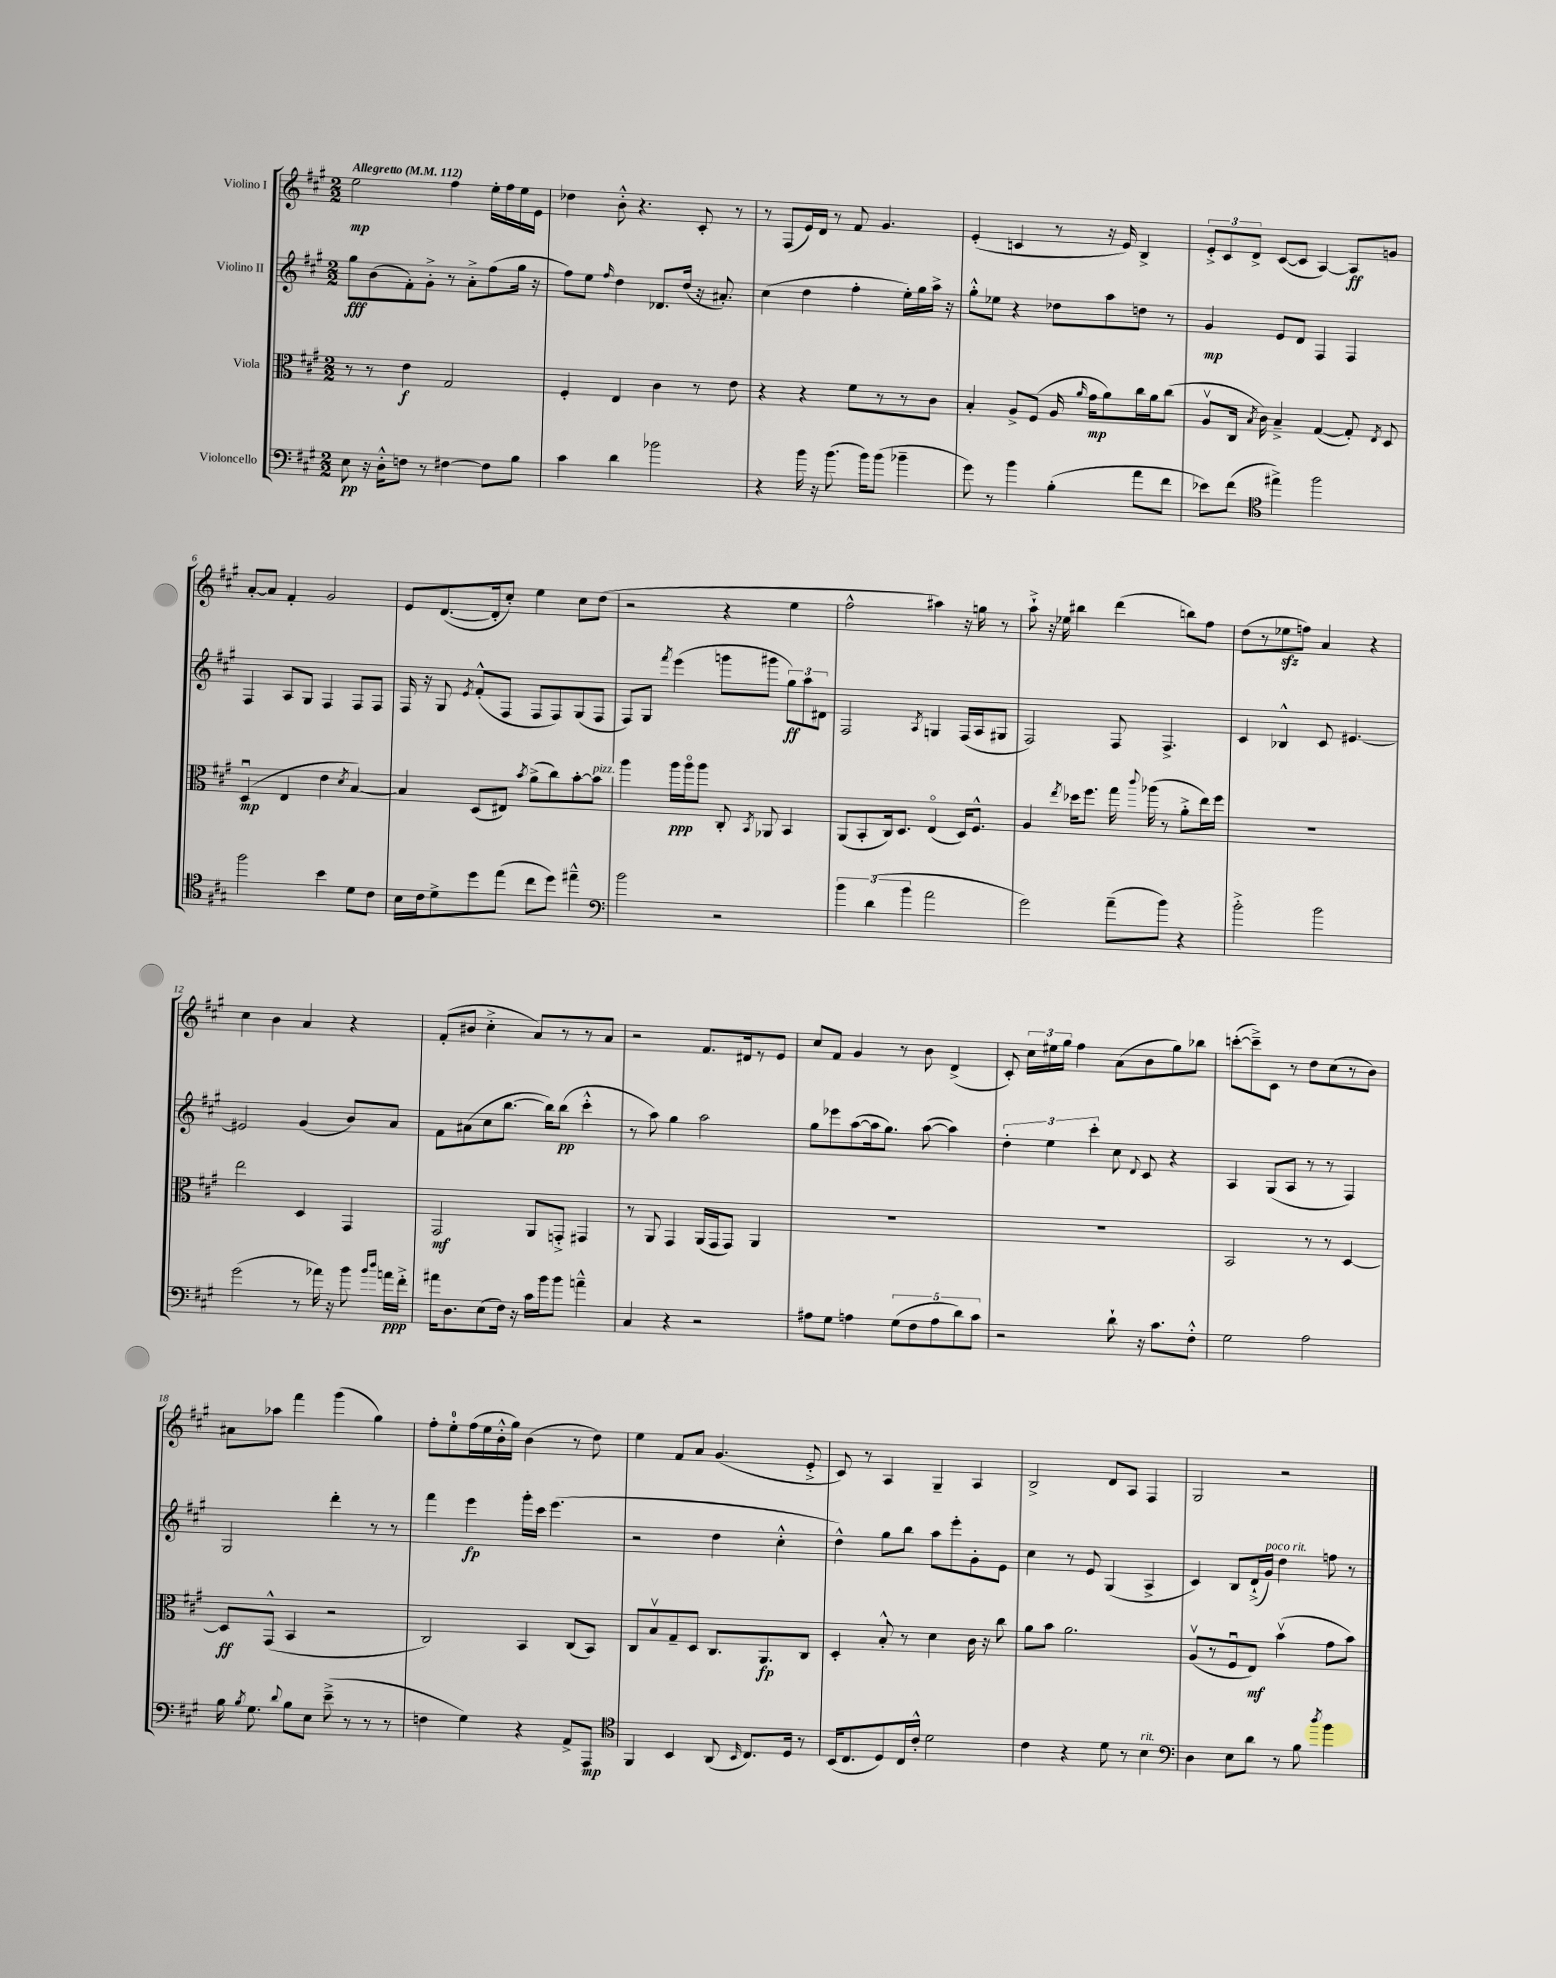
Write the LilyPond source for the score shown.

<<
\new StaffGroup <<
\new Staff = "s0" \with { instrumentName = "Violino I" } {
    \clef treble \key a \major \numericTimeSignature \time 2/2 \tempo "Allegretto" 4 = 112
    \autoBeamOff e''2\mp fis''4 e''16[-. fis''16 e''16 e'16] |
    des''4 b'8-.-^ r4. cis'8-. r8 |
    r8 fis8[( e'16) d'16] r8 fis'8 gis'4. |
    e'4-.( c'4 r8 r16 e'16) b4-> |
    \tuplet 3/2 { e'8[-.-> cis'8 d'8]-> } cis'8[~( cis'8] a4~) a8[\ff g'8] |
    a'8[~-. a'8] fis'4-. gis'2 |
    e'8[ d'8.~( d'16-. cis''8]-.) e''4 cis''8[ d''8]( |
    r2 r4 e''4 |
    fis''2-^ ais''4) r16 g''16 r8 |
    a''8-!-> r16 ees''16 bis''4 d'''4( b''8[) fis''8] |
    d''8[( r8 ees''8\sfz f''8]) a'4 r4 |
    cis''4 b'4 a'4 r4 |
    fis'8[-.( bis'8] cis''4-.-> a'8[) r8 r8 a'8] |
    r2 fis'8.[ dis'16 r8 e'8] |
    cis''8[ fis'8] gis'4 r8 b'8 d'4->( |
    cis'8-.) \tuplet 3/2 { cis''16[ eis''16 gis''16] } fis''4 a'8[( b'8 gis''8) bes''8] |
    c'''8[~-.( c'''8--->) cis'8] r8 d''8[ cis''8( r8 b'8]) |
    ais'8[ aes''8] fis'''4 gis'''4( gis''4) |
    fis''8[-. e''8-0-. fis''16( e''16 b'16-.-^ gis''16]) b'4( r8 d''8) |
    e''4 fis'8[ a'8] gis'4.( e'8-.-> |
    cis'8) r8 a4 gis4-- a4 |
    b2-> d'8[ a8] fis4 |
    gis2 r2 \bar "|." |
}
\new Staff = "s1" \with { instrumentName = "Violino II" } {
    \clef treble \key a \major \numericTimeSignature \time 2/2
    \autoBeamOff gis''8[\fff b'8( fis'8-.) gis'8]-.-> r8 a'8[-.-> fis''8( gis''16] r16 |
    fis''8[) e''8] \grace { fis''16 } d''4 des'8.[ d''16]( r16 ais'8.-.) |
    cis''4( d''4 fis''4-. e''16[-.) gis''16 a''16]-> r16 |
    gis''8[-.-^ ees''8] r4 des''8[ a''8 d''8] r8 |
    gis'4\mp e'8[ d'8] fis4 fis4 |
    fis4 a8[ gis8] fis4 fis8[ fis8] |
    fis16 r16 gis8 \acciaccatura { e'8 } fis'8[-.-^( fis8] fis8[ fis8) gis8( fis8] |
    fis8[) gis8] \acciaccatura { fis'''8 } e'''4( g'''8[ gis'''8] \tuplet 3/2 { gis''8[\ff) a''8 dis'8] } |
    fis2 \acciaccatura { a8 } g4 fis16[( a16 gis8] |
    fis2) fis8 fis4.-> |
    cis'4 bes4-^ cis'8 eis'4.~ |
    eis'2 gis'4( b'8[) a'8] |
    fis'8[ ais'8( cis''8 b''8.]~ b''16[) b''8]\pp( cis'''4-.-^ |
    r8 a''8) gis''4 a''2 |
    gis''8[ ees'''8 a''8~( a''16 gis''8.]) a''8~( a''4) |
    \tuplet 3/2 { d''4-. e''4 cis'''4-. } cis''8 \appoggiatura { d'8 } cis'8 r4 |
    a4 gis8[( a8] r8 r8 fis4) |
    gis2 d'''4-. r8 r8 |
    fis'''4 e'''4\fp gis'''16[-. cis'''16] e'''4.( |
    r2 d''4 cis''4-.-^ |
    d''4-^) gis''8[ b''8] a''8[ e'''8-. gis'8-. e'8] |
    cis''4 r8 e'8 gis4( a4-> |
    cis'4) b8[ d'16-!->( gis'16]^\markup { \italic "poco rit." }) d''4 f''8 r8 \bar "|." |
}
\new Staff = "s2" \with { instrumentName = "Viola" } {
    \clef alto \key a \major \numericTimeSignature \time 2/2
    \autoBeamOff r8 r8 e'4\f gis2 |
    fis4-. e4 cis'4 r8 e'8 |
    r4 r4 fis'8[ r8 r8 cis'8] |
    b4-. a8[-> fis8]( a16 \grace { a'16 } gis'16[\mp a'8) cis''16 a'16 cis''8]( |
    a8[\upbow cis16] \acciaccatura { b8 } cis'16) b4---> gis4~( gis8-.) \acciaccatura { e8 } d8 |
    d4\downbow\mp( e4 e'4 \acciaccatura { d'8 } b4~) |
    b4 d8[( eis8]) \acciaccatura { b'8 } a'8[->( cis''8) b'8~-. b'8]^\markup { \italic "pizz." } |
    a''4 a''16[\ppp a''16\flageolet a''8] cis8-. \acciaccatura { b,8 } aes,8 b,4 |
    a,8[( b,8-. cis16) d8.] e4\flageolet( d16[) fis8.]-^ |
    a4 \acciaccatura { e''8 } des''16[ fis''8.] gis''16 \appoggiatura { cis'''8 } aes''16( r8 a'8[-.-> e''16) fis''16] |
    R1 |
    e''2 d4 gis,4 |
    gis,2\mf a,8[ g,8]-.-> gis,4 |
    r8 a,8 gis,4 a,16[( gis,16 gis,8]) a,4 |
    R1 |
    R1 |
    b,2 r8 r8 d4~ |
    d8[\ff gis,8]-^( b,4 r2 |
    cis2) b,4 cis8[( b,8]) |
    cis8[ b8\upbow gis8-- d8] cis8.[ a,8.\fp cis8] |
    d4-. b8-.-^ r8 d'4 cis'16 r16 cis''8 |
    a'8[ b'8] a'2. |
    a8[\upbow( r8 fis8\downbow e8]\mf) b'4\upbow( gis'8[ b'8]) \bar "|." |
}
\new Staff = "s3" \with { instrumentName = "Violoncello" } {
    \clef bass \key a \major \numericTimeSignature \time 2/2
    \autoBeamOff e8\pp r16 d16[-.-^ f8] r8 fis4~ fis8[ b8] |
    cis'4 d'4 bes'2 |
    r4 b'16 r16 b'8.( b'16[) b'8]( bes'4-- |
    gis'8) r8 b'4 b4-.( a'8[ fis'8] |
    ees'8[) fis'8]( \clef tenor eis''4->) fis''2 |
    fis''2 b'4 d'8[ cis'8] |
    b16[ cis'16 d'8-> d''8 e''8]( cis''8[ d''8]) eis''4---^ |
    \clef bass b'2 r2 |
    \tuplet 3/2 { b'4 d'4( b'4 } a'2 |
    gis'2) a'8[--( b'8]) r4 |
    b'2-.-> b'2 |
    gis'2( r8 aes'16) r16 b'8 \grace { b'16[ d''16] } a'16[\ppp fis'16]-.-> |
    ais'16[ d8. e8( fis16]) r16 cis'16[ b'16 b'8] a'4---^ |
    cis4 r4 r2 |
    ais8[ gis8] a4 \tuplet 5/4 { gis8[( fis8 a8 d'8) cis'8] } |
    r2 d'8-! r16 cis'8.[ fis8]-.-^ |
    gis2 a2 |
    b16 \acciaccatura { b8 } gis8. \appoggiatura { d'8 } b8[ e8] e'8--->( r8 r8 r8 |
    f4 gis4) r4 a,8[-> a,,8]\mp |
    \clef tenor fis,4 b,4 a,8( \grace { b,16 } cis8.[) d16] r8 |
    b,16[( cis8. d8) cis16 cis'16]-.-^ d'2 |
    cis'4 r4 d'8 r8 b4^\markup { \italic "rit." } |
    \clef bass d4 e8[ d'8] r8 b8 \acciaccatura { d''8 } b'4 \bar "|." |
}
>>
>>
